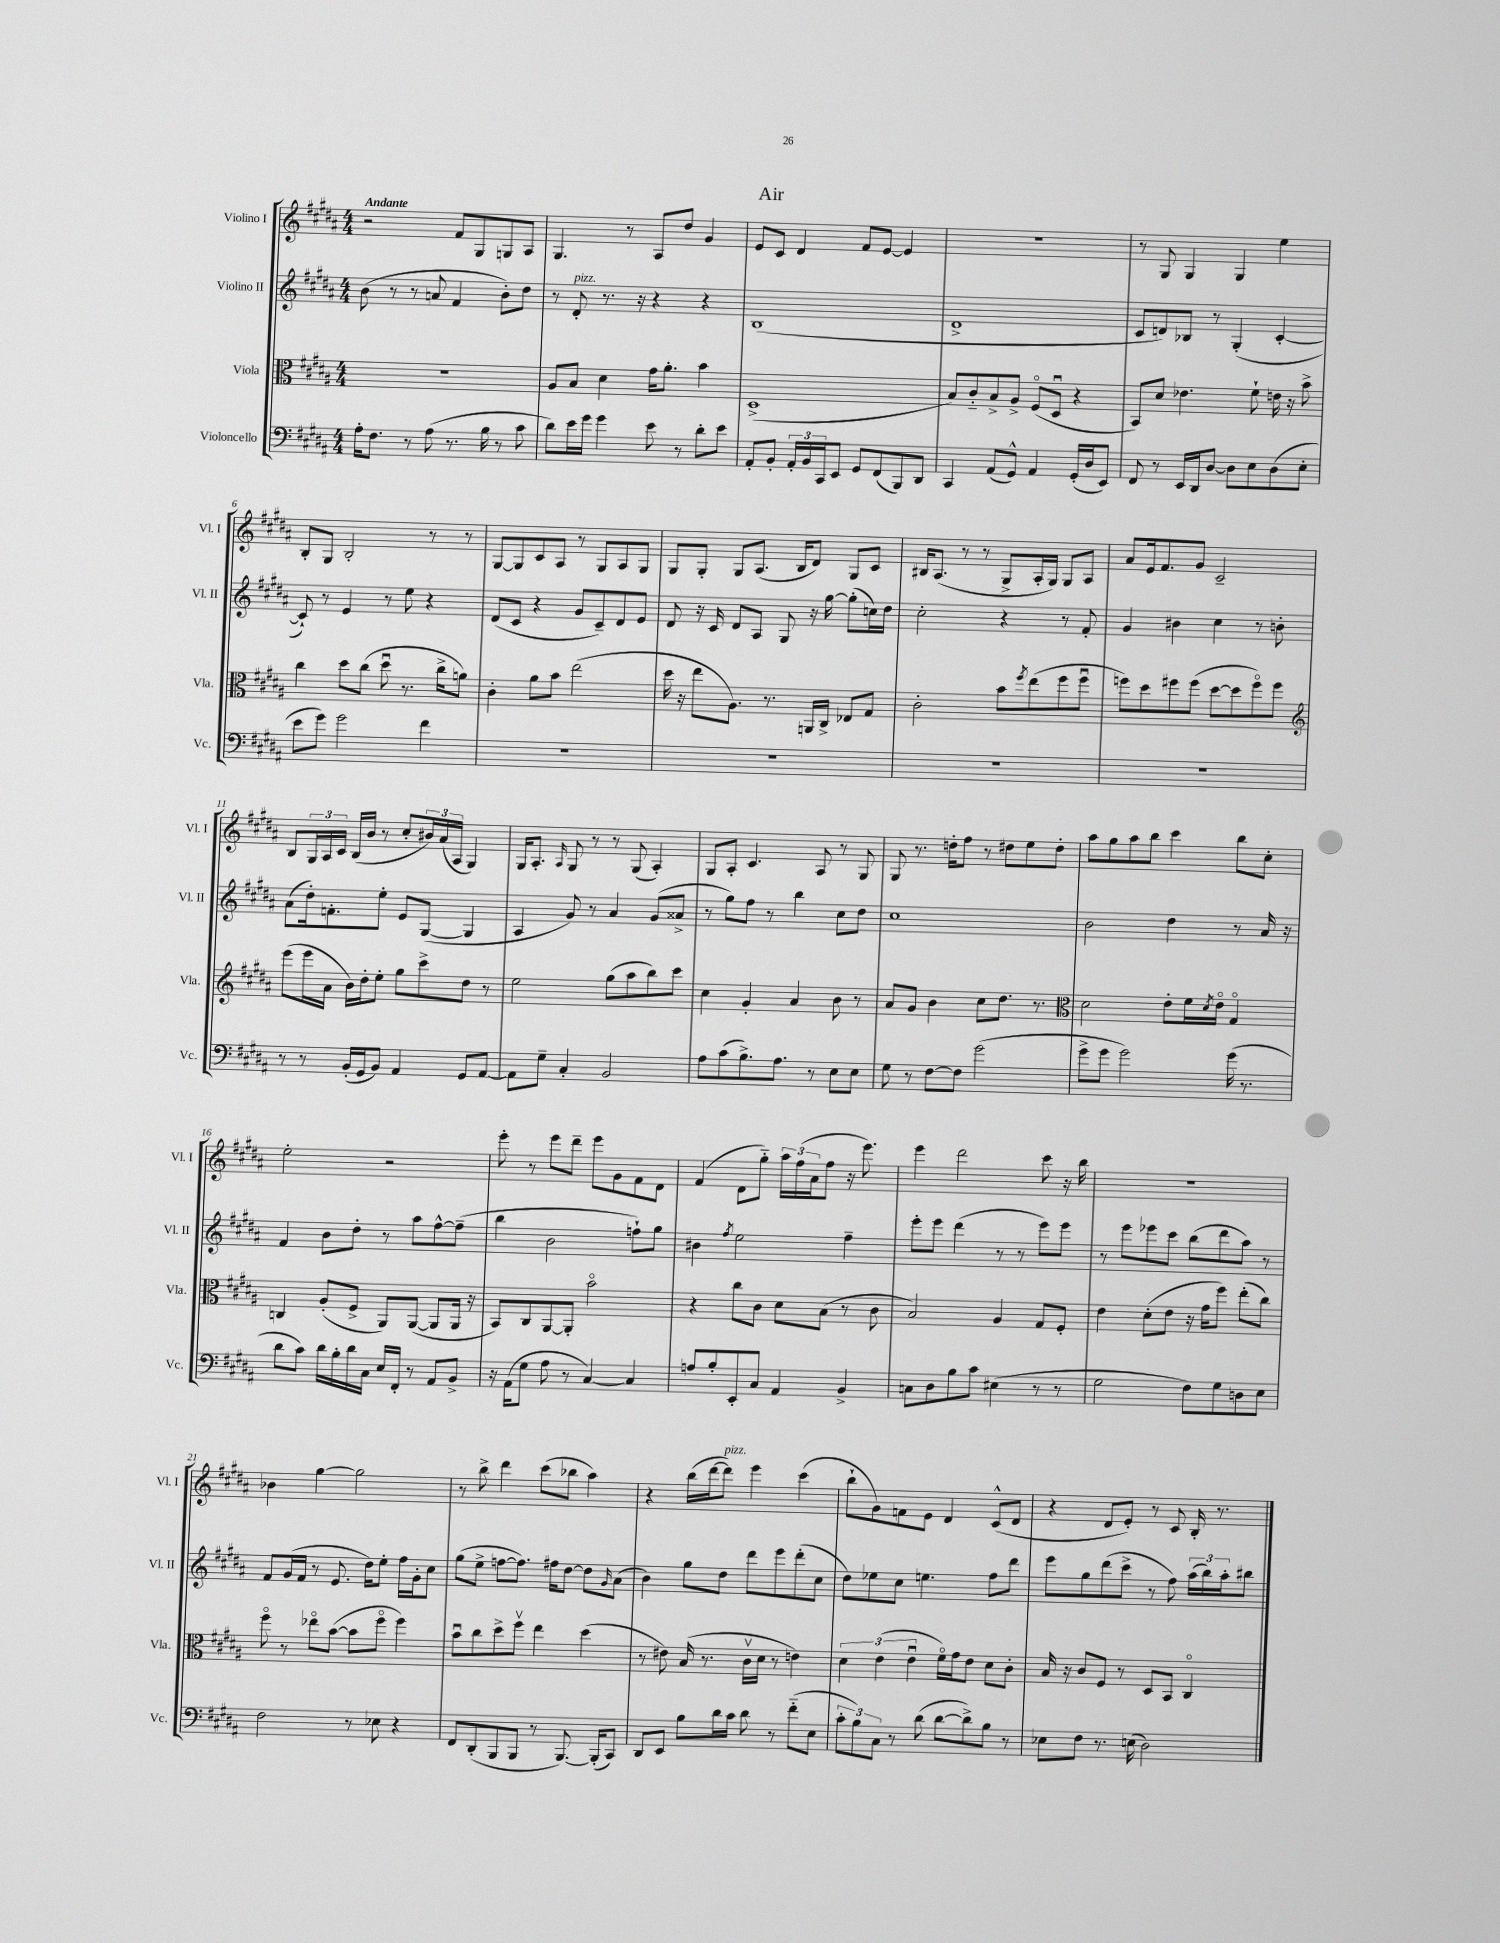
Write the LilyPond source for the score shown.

\header { title = "Air" }
<<
\new StaffGroup <<
\new Staff = "s0" \with { instrumentName = "Violino I" shortInstrumentName = "Vl. I" } {
    \clef treble \key b \major \numericTimeSignature \time 4/4 \tempo "Andante"
    r2 fis'8 gis8 g8 ais8 |
    gis4. r8 ais8 dis''8 gis'4 |
    e'8 cis'8 dis'4 fis'8 e'8~ e'4 |
    r1 |
    r8 gis8 gis4 gis4 e''4 |
    b8-. gis8 b2-. r8 r8 |
    gis8~ gis8 cis'8 ais8 r8 gis8 ais8 gis8 |
    gis8 gis8-. gis8 ais8.( b16 dis'8) gis8 cis'8 |
    bis16 ais8.( r8 r8 gis8-> ais16-. gis16) gis8 ais8 |
    ais'8 e'16 fis'8. gis'8 cis'2-- |
    b8 \tuplet 3/2 { gis16 ais16 cis'16 } b16( b'16 r8 cis''8-. \tuplet 3/2 { bis'16) ais'16( ais16 } gis4) |
    gis16 ais8.-. \grace { ais16 } gis8 r8 r8 gis8( ais4-.) |
    gis8 ais8-. cis'4. ais8 r8 gis8 |
    gis8 r8. d''16-. fis''8 r8 dis''8 e''8 dis''8-. |
    ais''8 gis''8 ais''8 b''8 cis'''4 b''8 cis''8-. |
    e''2-. r2 |
    e'''8-. r8 e'''8 dis'''8-- e'''8 gis'8 fis'8 dis'8 |
    fis'4( dis'8 gis''8-_) \tuplet 3/2 { ais''16 fis''16( ais'16 } fis''8 r16 e'''8.) |
    e'''4 dis'''2 cis'''8 r16 b''16 |
    R1 |
    bes'4 gis''4~ gis''2 |
    r8 b''8-> dis'''4 cis'''8( bes''8 ais''4) |
    r4 b''16( dis'''16~ dis'''8^\markup { \italic "pizz." }) e'''4 cis'''4( |
    b''8-! gis'8) f'8 e'8 dis'4 cis'8-^( dis'8 |
    r4 dis'8 e'8-.) r8 cis'8 b16-. r8. \bar "|." |
}
\new Staff = "s1" \with { instrumentName = "Violino II" shortInstrumentName = "Vl. II" } {
    \clef treble \key b \major \numericTimeSignature \time 4/4
    b'8( r8 r8 a'8 fis'4 b'8-.) dis''8 |
    r8 dis'8-.^\markup { \italic "pizz." } r8. r16 r4 r4 |
    b1( |
    dis'1-> |
    cis'8 d'8) bes8 r8 gis4-.( cis'4~-. |
    cis'8-!) r8 e'4 r8 e''8 r4 |
    dis'8( cis'8 r4 gis'8 cis'8--) dis'8 e'8 |
    dis'8 r16 cis'16 dis'8 ais8 gis8 r16 gis''16~ gis''8-.( c''16) dis''16 |
    cis''2-. r4 r8 fis'8-. |
    gis'4 bis'4 cis''4 r8 b'8-. |
    ais'8( dis''16-.) f'8.-. e''8-. e'8 gis8~( gis4 |
    ais4 gis'8) r8 ais'4 gis'8( aisis'8-> |
    r8 gis''8) fis''8 r8 b''4 cis''8 dis''8 |
    cis''1 |
    b'2 dis''4 r8 ais'16 r16 |
    fis'4 b'8 dis''8-. r8 ais''8 fis''8~-^ fis''8--( |
    b''4 b'2 f''8-!) gis''8 |
    bis'4 \acciaccatura { fis''8 } e''2 fis''4-- |
    e'''8-. e'''8 dis'''4( r8 r8 e'''8) e'''8 |
    r8 e'''8 ees'''8 cis'''8 b''8( dis'''8 ais''8) r8 |
    fis'8 gis'16( fis'16 r8 e'8. dis''16) e''8-. fis''16 gis'16-. cis''8 |
    gis''8( e''8-> f''8~ f''8.) fis''16 dis''8~ dis''8 \grace { gis'16 } ais'8( |
    b'4) gis''8 dis''8 dis'''8 e'''8 dis'''8-.( cis''8 |
    dis''8) ees''8 cis''8 e''4. fis''8 dis'''8 |
    e'''8 gis''8 dis'''8( cis'''8-> r8 fis''8) \tuplet 3/2 { ais''16( b''16) ais''16-. } bis''8 \bar "|." |
}
\new Staff = "s2" \with { instrumentName = "Viola" shortInstrumentName = "Vla." } {
    \clef alto \key b \major \numericTimeSignature \time 4/4
    R1 |
    ais8 b8 dis'4 gis'16 ais'8.-. b'4 |
    dis1->( |
    b8) cis'8-_ b8-> ais8-> fis8\flageolet( dis8\downbow r4 |
    b,8) dis'8 ees'4. fis'8-! e'16 r16 b'8-> |
    cis''4 dis''8 cis''8( dis''8\downbow r8. cis''16-> a'8) |
    cis'4-. ais'8 b'8 e''2( |
    dis''16 r16 e''8 ais8.) r8. a,16 cis16-> ees8 gis8 |
    cis'2-. b'8 \acciaccatura { fis''8 } e''8( fis''8 fis''8\downbow |
    f''8) dis''8 fis''8 fis''8( dis''8~ dis''8 fis''8\flageolet) fis''8 |
    \clef treble e'''8( e'''16 ais'16 b'16) dis''16-. e''8-. gis''8 cis'''8-> dis''8 r8 |
    e''2 gis''8( ais''8 b''8) cis'''8 |
    cis''4 gis'4-. ais'4 b'8 r8 |
    ais'8 gis'8 b'4 cis''8 dis''8. r8. |
    \clef alto dis'2 e'8-. fis'16 \acciaccatura { dis'8 } e'16\flageolet gis4\flageolet |
    c4 ais8-.( fis8-> ais,8) ais,8~( ais,8 ais,16 r16 |
    b,8) cis8 ais,8~ ais,8-. b'2\flageolet |
    r4 cis''8 cis'8 dis'8 b8( r8 cis'8 |
    b2) ais4 gis8 fis8-. |
    e'4 dis'8-.( e'8 r16 gis'16 fis''8) e''8-.( cis''8) |
    fis''8\flageolet r8 ees''8\flageolet b'8~( b'8 fis''8\flageolet fis''4) |
    b'8\downbow cis''8 dis''8-> fis''8\upbow e''4 dis''4( |
    r8 eis'8) b16( r8. cis'16\upbow dis'16 r8 e'4) |
    \tuplet 3/2 { dis'4 e'4( e'4\downbow } fis'16\flageolet) gis'16 e'8 dis'8 cis'8-. |
    b16 r16 cis'8 fis8 r8 dis8 b,8 cis4\flageolet \bar "|." |
}
\new Staff = "s3" \with { instrumentName = "Violoncello" shortInstrumentName = "Vc." } {
    \clef bass \key b \major \numericTimeSignature \time 4/4
    ais16-. fis8. r8 ais8( r8. b16 r8 cis'8 |
    dis'8) e'16 gis'16 gis'4 e'8 r8 dis'8-. e'8 |
    ais,8-. b,8-. \tuplet 3/2 { ais,16-. b,16 cis,16 } e,8 gis,8 fis,8( b,,8) dis,8 |
    cis,4 ais,8( gis,8-^) ais,4 gis,16-.( dis16 e,8) |
    fis,8 r8 e,16 dis,16 dis8~ dis8 e8 dis8( e8-. |
    e'8 gis'8) gis'2 fis'4 |
    R1 |
    R1 |
    R1 |
    R1 |
    r8 r8 b,16-.( gis,16 b,8) ais,4 gis,8 ais,8~ |
    ais,8 gis8-- cis4-. b,2 |
    ais8 cis'8( b8.->) ais8. r8 e8 e8 |
    gis8 r8 fis8~ fis8 gis'2( |
    gis'8-> gis'8 gis'2) gis'16( r8. |
    dis'8 cis'8) dis'16 b16-. dis'16 cis16 e16 fis,16-. r8 ais,8 b,8-> |
    r16 ais,16( gis8 ais8 r8 cis4~) cis4 |
    a8 b8-. e,8-. cis8 ais,4 b,4-> |
    c8 dis8 b8 cis'8 eis4( r8 r8 |
    gis2 fis8) gis8 d8 e8 |
    fis2 r8 ees8 r4 |
    fis,8 dis,8-.( b,,8 b,,8 r8 b,,8.~) b,,16-.( cis,8) |
    dis,8 e,8 b8 dis'16 cis'16 dis'8 r8 fis'8-_( e8 |
    \tuplet 3/2 { cis'8-. b8) cis8 } r8 dis'8( dis'8~ dis'8->) b8 r8 |
    ees8 fis8 r8. e16( dis2) \bar "|." |
}
>>
>>
